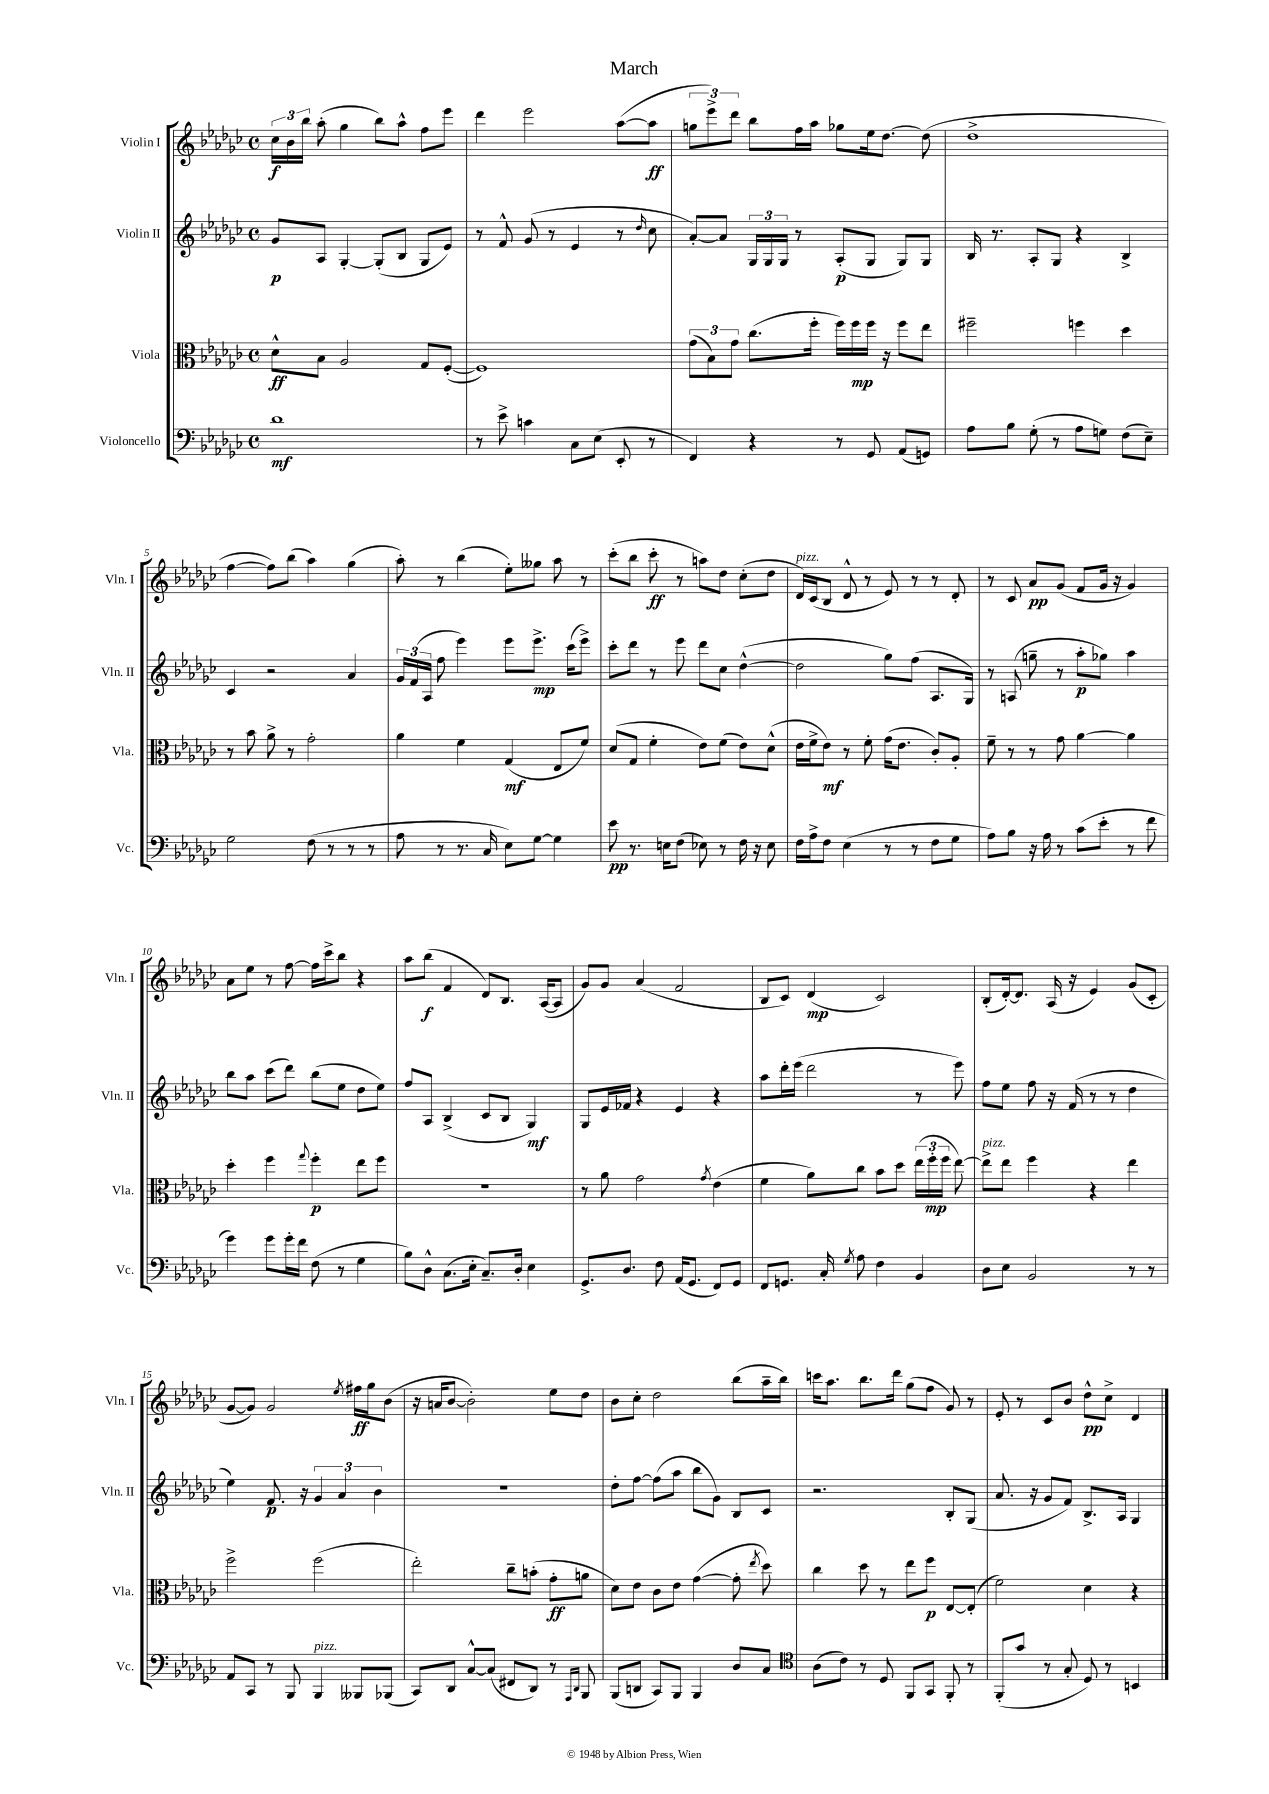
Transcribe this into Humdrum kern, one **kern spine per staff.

**kern	**kern	**kern	**kern
*staff4	*staff3	*staff2	*staff1
*clefF4	*clefC3	*clefG2	*clefG2
*k[b-e-a-d-g-c-]	*k[b-e-a-d-g-c-]	*k[b-e-a-d-g-c-]	*k[b-e-a-d-g-c-]
*M4/4	*M4/4	*M4/4	*M4/4
*met(c)	*met(c)	*met(c)	*met(c)
1d-	8d-^^	8g-	24cc-
.	.	.	24b-
.	.	.	24bb-
.	8B-	8A-	(8aa-'
.	2A-	[4G-'	4gg-
.	.	(8G-']	8bb-)
.	.	8B-	8aa-^^
.	8G-	8G-	8ff
.	([8F'	8e-)	8eee-
=	=	=	=
8r	1F])	8r	4ddd-
8e-^	.	8f^^	.
4c	.	(8g-	2eee-
.	.	8r	.
8C-	.	4e-	.
(8E-	.	.	.
8EE-'	.	8r	([8aa-
.	.	16qqdd-	.
8r	.	8cc-	8aa-]
=	=	=	=
4FF)	(12g-	[8a-')	12gg
.	12B-)	.	12eee-^)
.	.	8a-]	.
.	12g-	.	12ddd-
4r	(8.cc-	24G-	8bb-
.	.	24G-	.
.	.	24G-	.
.	.	8r	16ff
.	16ff'	.	16aa-
8r	16ff)	(8A-'	8gg-
.	16ff	.	.
8GG-	16ff	8G-	16ee-
.	16r	.	[8.dd-
(8AA-	8ff	8G-)	.
8GG)	8ee-	8G-	(8dd-]
=	=	=	=
8A-	2ff#~	16B-	1dd-^
.	.	8.r	.
8B-	.	.	.
(8G-'	.	8A-'	.
8r	.	8G-	.
8A-	4ff	4r	.
8G)	.	.	.
(8F	4dd-	4B-^	.
8E-~)	.	.	.
=	=	=	=
2G-	8r	4c-	[4ff
.	8b-	.	.
.	8a-^	2r	8ff])
.	8r	.	(8bb-
(8F	2g-'	.	4aa-)
8r	.	.	.
8r	.	4a-	(4gg-
8r	.	.	.
=	=	=	=
8A-	4a-	24g-	8aa-')
.	.	(24f	.
.	.	24A-	.
8r	.	8ff	8r
8.r	4f	4eee-)	(4bb-
16C-	.	.	.
8E-)	(4G-	8eee-	8ee-')
[8G-	.	8.eee-^	8gg--
4G-]	8E-	.	8aa-
.	.	(16ccc-	.
.	8f)	8eee-^)	8r
=	=	=	=
8e-	(8d-	8ccc-'	(8ccc-'
8.r	8G-	8ddd-	8bb-
.	4f'	8r	8ccc-'
16E	.	.	.
(8F	.	8eee-	8r
8E-)	8e-)	8ddd-	8aa)
8r	(8f	8cc-	8dd-
16F	8e-)	([4dd-^^	(8cc-'
16r	.	.	.
8E-	(8d-^^	.	8dd-
=	=	=	=
16F	16e-	2dd-]	16d-)
16A-^	16f^	.	(16c-
8F	8e-)	.	8B-
(4E-	8r	.	8d-^^
.	8f'	.	8r
8r	(16g-	8gg-)	8e-)
.	8.e-	.	.
8r	.	(8ff	8r
8F	8c-')	8.A-	8r
8G-	8A-'	.	8d-'
.	.	16G-)	.
=	=	=	=
8A-)	8f~	8r	8r
8B-	8r	(8A	8c-
16r	8r	8gg~	8a-
16A-	.	.	.
8r	8g-	8r	(8g-
(8c-	[4a-	8aa-'	8f
8e-'	.	8gg-)	16g-
.	.	.	16r
8r	4a-]	4aa-	4g-)
8f	.	.	.
=	=	=	=
4g-)	4dd-'	8bb-	8a-
.	.	8aa-	8ee-
8g-	4ff	(8ccc-	8r
16g-'	.	8ddd-)	[8ff
16f	.	.	.
.	8qqgg-	.	.
(8F	4ff'	(8bb-	16ff]
.	.	.	16ccc-^
8r	.	8ee-	8bb-
4G-	8ee-	8dd-	4r
.	8ff	8ee-)	.
=	=	=	=
8B-)	1r	8ff	8aa-
8D-^^	.	8A-	(8bb-
(8.C-	.	(4B-^	4f
16E-'	.	.	.
8.C-~)	.	8c-	8d-)
.	.	8B-	8.B-
16D-'	.	.	.
4E-	.	4G-)	.
.	.	.	([16A-
.	.	.	8A-]
=	=	=	=
8.GG-^	8r	8G-	8g-)
.	8a-	16e-	8g-
8.D-	.	16f-	.
.	2g-	4r	(4a-
8F	.	.	.
(16AA-	.	4e-	2f
8.GG-	.	.	.
.	8qg-	.	.
8FF)	(4e-	4r	.
8GG-	.	.	.
=	=	=	=
8FF	4f	8aa-	8B-
8.GG	.	16ddd-'	8c-)
.	.	(16eee-	.
.	8a-)	2ddd-	(4d-
16C-'	.	.	.
8qG-	.	.	.
8A-	8cc-	.	.
4F	8b-	.	2c-)
.	8dd-	.	.
4BB-	(24ee-	8r	.
.	24ff'	.	.
.	24ff	.	.
.	[8ee-)	8eee-)	.
=	=	=	=
8D-	8ee-^]	8ff	(8B-'
8E-	8ee-	8ee-	[16d-')
.	.	.	8.d-]
2BB-	4ff	8ff	.
.	.	16r	(16A-
.	.	(16f	16r
.	4r	8r	4e-)
.	.	8r	.
8r	4ee-	4dd-	(8g-
8r	.	.	8c-'
=	=	=	=
8AA-	2ff^	4ee-)	[8g-
8CC-	.	.	8g-])
8r	.	8.f	2g-
8BBB-	.	.	.
.	.	16r	.
4BBB-	(2ff	6g-	.
.	.	6a-	.
.	.	.	8qee-
8BBB--	.	.	16ff#
.	.	.	16gg-
.	.	6b-	.
(8BBB-	.	.	(8b-
=	=	=	=
8CC-)	2ee-')	1r	16r
.	.	.	16a
8DD-	.	.	[8b-
[8C-^^	.	.	2b-'])
(8C-]	.	.	.
8FF#	8cc-~	.	.
8DD-)	(8b'	.	.
8r	8g-'	.	8ee-
16qqAAA-	.	.	.
16qqDD-	.	.	.
8BBB-	8a	.	8dd-
=	=	=	=
(8BBB-	8d-)	8dd-'	8b-
8DD	8e-	[8ff	8cc-'
8CC-)	8c-	(8ff]	2dd-
8BBB-	8e-	8aa-	.
4BBB-	([4g-	8bb-	.
.	.	8g-)	.
8D-	8g-']	8B-	(8bb-
.	8qee-	.	.
8C-	8dd-)	8c-	16aa-~
.	.	.	16bb-)
=	=	=	=
*clefC4	*	*	*
(8A-	4cc-	2.r	16ccc
.	.	.	8.aa-
8c-)	.	.	.
8r	8dd-	.	8.bb-
8D-	8r	.	.
.	.	.	16ddd-
8FF	8ee-	.	(8gg-
8GG-	8ff	.	8ff
8FF'	[8E-	8B-'	8g-)
8r	(8E-']	(8G-	8r
=	=	=	=
(8FF'	2f)	8.a-	8e-'
8g-	.	.	8r
.	.	16r	.
8r	.	8g-	8c-
8G-'	.	8f)	8b-
8D-)	4d-	8.B-^	8dd-^^
8r	.	.	8cc-^
.	.	16A-	.
4BB	4r	4G-	4d-
==	==	==	==
*-	*-	*-	*-
